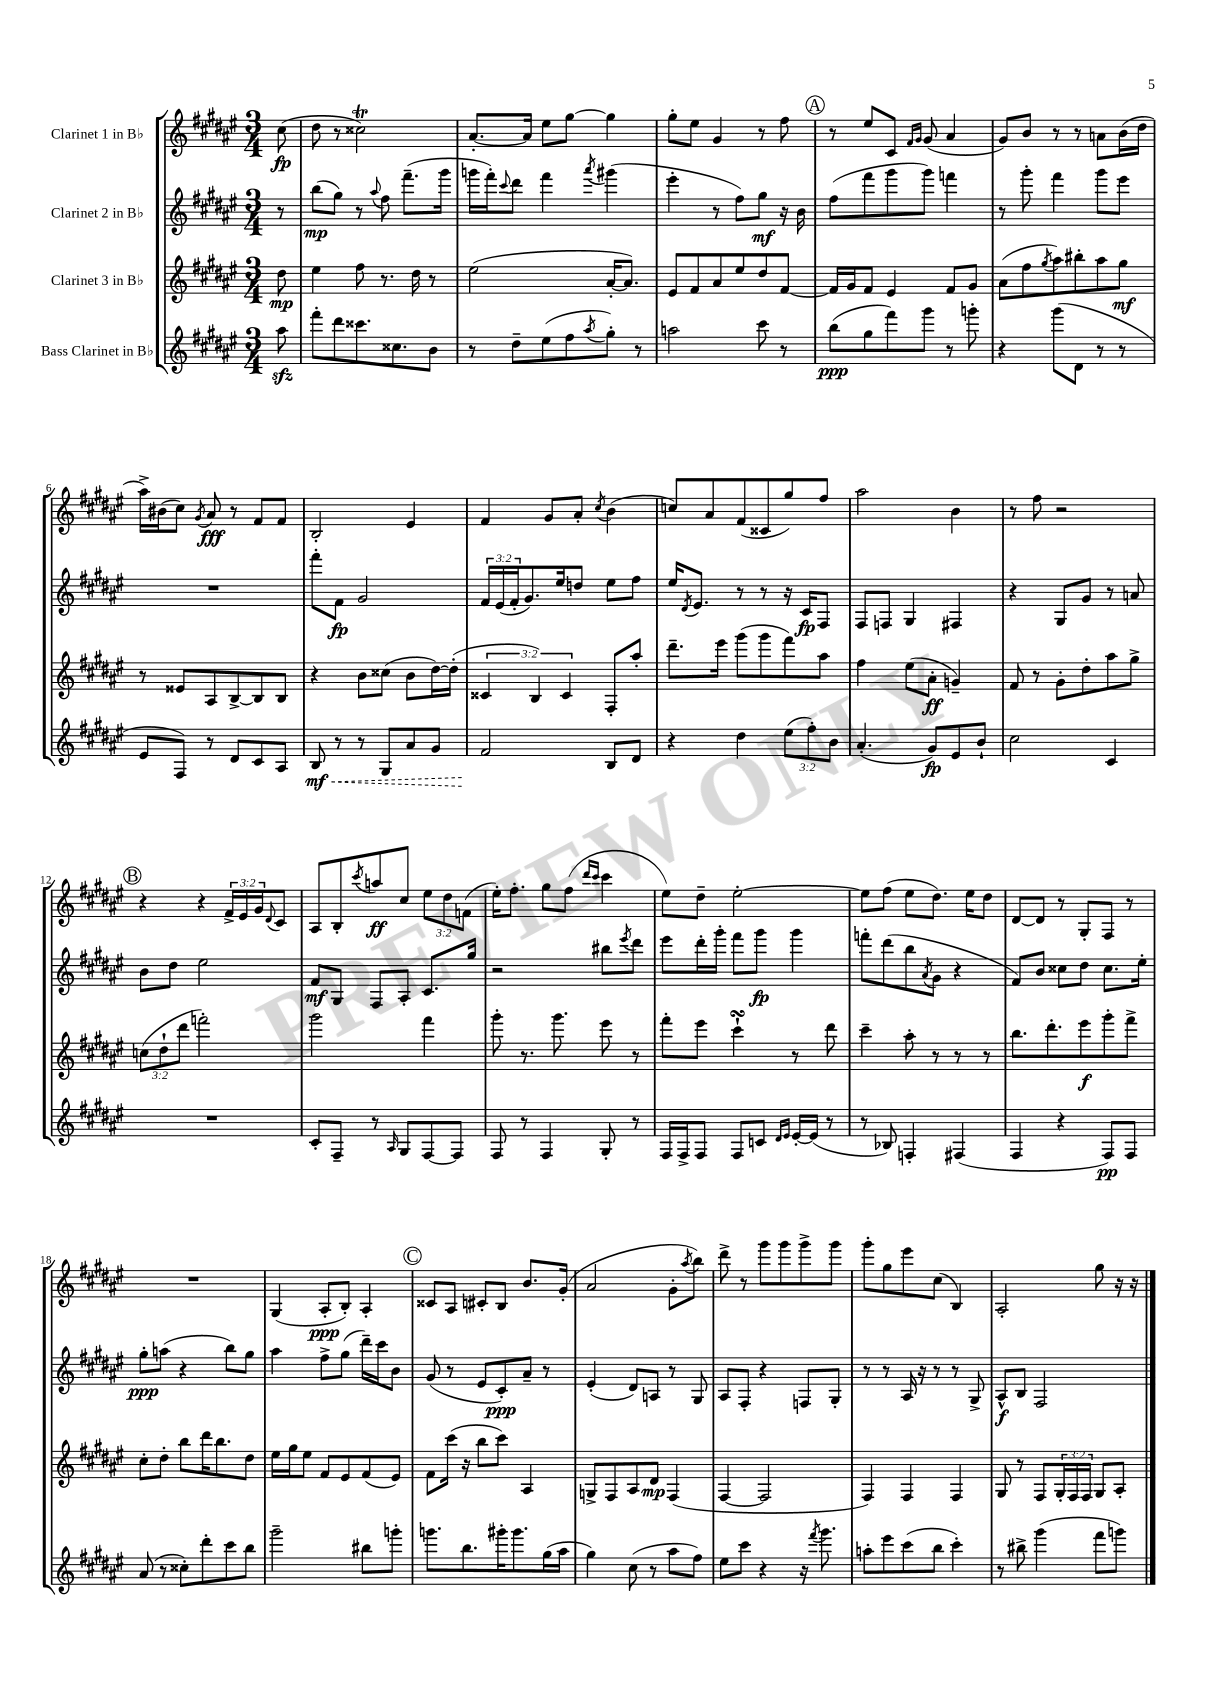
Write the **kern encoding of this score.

**kern	**kern	**kern	**kern
*staff4	*staff3	*staff2	*staff1
*clefG2	*clefG2	*clefG2	*clefG2
*k[f#c#g#d#a#e#]	*k[f#c#g#d#a#e#]	*k[f#c#g#d#a#e#]	*k[f#c#g#d#a#e#]
*M3/4	*M3/4	*M3/4	*M3/4
8aa#	8dd#	8r	(8cc#
=	=	=	=
8fff#'	4ee#	(8bb	8dd#
8ddd#	.	8gg#)	8r
8.ccc##	8ff#	8r	2cc##)
.	.	8qqaa#	.
.	8.r	8ff#	.
8.cc##	.	.	.
.	.	(8.fff#~	.
.	16dd#	.	.
8b	8r	.	.
.	.	16ggg#	.
=	=	=	=
8r	(2ee#	16ggg	[8.a#'
.	.	16fff#')	.
.	.	8qqccc#	.
8dd#~	.	8ddd#	.
.	.	.	16a#]
(8ee#	.	4fff#	8ee#
8ff#	.	.	[8gg#
8qaa#	.	8qaaa#	.
8gg#')	[16a#'	(4ggg#	4gg#]
.	8.a#])	.	.
8r	.	.	.
=	=	=	=
2aa	8e#	4eee#'	8gg#'
.	8f#	.	8ee#
.	8a#	8r	4g#
.	8ee#	8ff#)	.
8ccc#	8dd#	8gg#	8r
8r	[8f#	16r	8ff#
.	.	16b	.
=	=	=	=
(8bb	16f#]	(8ff#	8r
.	16g#	.	.
8gg#	8f#	8fff#	8ee#
8fff#)	4e#	8ggg#	8c#
.	.	.	16qqf#
.	.	.	16qqg#
8ggg#	.	8ggg#)	(8g#
8r	8f#	4fff	4a#
8ggg'	8g#	.	.
=	=	=	=
4r	(8a#	8r	8g#)
.	8ff#	8ggg#'	8b
.	8qgg#	.	.
(8ggg#	8aa#)	4fff#	8r
8d#	8bb#'	.	8r
8r	8aa#	8ggg#	8a
8r	8gg#	8eee#	(16b
.	.	.	16dd#
=	=	=	=
8e#	8r	2.r	16aa#^)
.	.	.	(16b#
8F#)	8e##	.	8cc#)
.	.	.	8qg#
8r	8A#	.	8a#
8d#	[8B^	.	8r
8c#	8B]	.	8f#
8A#	8B	.	8f#
=	=	=	=
8B	4r	8fff#'	2B'
8r	.	8f#	.
8r	8b	2g#	.
8G#	(8cc##	.	.
8a#	8b	.	4e#
8g#	[16dd#)	.	.
.	(16dd#']	.	.
=	=	=	=
2f#	6c##	24f#	4f#
.	.	(24e#	.
.	.	24f#'	.
.	.	8.g#)	.
.	6B)	.	.
.	.	.	8g#
.	.	16ee#	.
.	6c##	.	.
.	.	8dd	8a#'
.	.	.	8qcc#
8B	8F#'	8ee#	(4b
8d#	8aa#'	8ff#	.
=	=	=	=
4r	8.ddd#~	16ee#	8cc)
.	.	8qd#	.
.	.	8.e#	.
.	.	.	8a#
.	16eee#	.	.
4dd#	(8ggg#	8r	(8f#
.	8ggg#	8r	8c##
(12ee#	8fff#)	16r	8gg#)
.	.	16c#	.
12ff#')	.	.	.
.	8aa#	8F#	8ff#
12b	.	.	.
=	=	=	=
(4.a#'	4ff#	8F#	2aa#
.	.	8F	.
.	(8ee#	4G#	.
8g#)	8a#'	.	.
8e#	4g~)	4F#	4b
8b`	.	.	.
=	=	=	=
2cc#	8f#	4r	8r
.	8r	.	8ff#
.	8g#'	8G#	2r
.	8dd#'	8g#	.
4c#	8aa#	8r	.
.	8gg#^	8a	.
=	=	=	=
2.r	(12cc	8b	4r
.	12dd#`	.	.
.	.	8dd#	.
.	12ddd#	.	.
.	2fff')	2ee#	4r
.	.	.	24f#^
.	.	.	24e#
.	.	.	24g#
.	.	.	8qqd#
.	.	.	8c#
=	=	=	=
8c#'	2ggg#	8f#	8A#
8F#~	.	8G#	8B'
.	.	.	8qccc#
8r	.	8F#	8aa
16qqA#	.	.	.
8G#	.	8A#'	8cc#
[8F#	4fff#	8.c#	12ee#
.	.	.	12dd#
8F#]	.	.	.
.	.	.	(12f
.	.	16gg#	.
=	=	=	=
8F#	8ggg#'	2r	16ee#')
.	.	.	8.ff#'
8r	8.r	.	.
4F#	.	.	8gg#
.	8.ggg#	.	.
.	.	.	(8ff#
.	.	.	16qqddd#
.	.	.	16qqccc#
8G#'	8eee#	8bb#	4ccc#
.	.	8qeee#	.
8r	8r	8ddd#	.
=	=	=	=
16F#	8fff#'	8eee#	8ee#)
16F#^	.	.	.
8F#	8eee#	16ddd#'	8dd#~
.	.	16ggg#'	.
8F#	4ccc#`	8fff#	[2ee#'
8c	.	8ggg#	.
16qqd#	.	.	.
16qqe#	.	.	.
[16e#'	8r	4ggg#	.
(16e#]	.	.	.
8r	8ddd#	.	.
=	=	=	=
8r	4ccc#~	8fff'	8ee#]
8B-)	.	(8ddd#	(8ff#
4F'	8aa#'	8bb	8ee#
.	.	8qa#	.
.	8r	8g#	8.dd#)
(4F#	8r	4r	.
.	.	.	16ee#
.	8r	.	8dd#
=	=	=	=
4F#	8.bb	8f#)	[8d#
.	.	8b	8d#]
.	8.ddd#'	.	.
4r	.	8cc##	8r
.	8eee#	8dd#	8G#'
8F#)	8ggg#'	8.cc##	8F#
8F#	8fff#^	.	8r
.	.	16ee#'	.
=	=	=	=
(8a#	8cc#'	8gg#'	2.r
8r	8dd#'	(8aa	.
8cc##')	8bb	4r	.
8ddd#'	16ddd#	.	.
.	8.bb	.	.
8ccc#	.	8bb)	.
8bb	8dd#	8gg#	.
=	=	=	=
2ggg#~	16ee#	4aa#	(4G#
.	16gg#	.	.
.	8ee#	.	.
.	8f#	8ff#^	8A#'
.	8e#	(8gg#	8B')
8bb#	(8f#	16ddd#~)	4A#'
.	.	16ccc#	.
8ggg'	8e#)	8b	.
=	=	=	=
8.ggg	8f#	(8g#	8c##
.	(16ccc#	8r	8A#
8.bb	16r	.	.
.	8bb	8e#	8c#'
16ggg#'	8ccc#)	8c#')	8B
8.ggg#	.	.	.
.	4A#	8a#~	8.b
(16gg#	.	8r	.
16aa#	.	.	(16g#'
=	=	=	=
4gg#)	8G^	(4e#'	2a#
.	8F#	.	.
(8cc#	8A#	8d#)	.
8r	8d#	8A	.
8aa#	(4F#	8r	8g#'
.	.	.	8qaa#
8ff#)	.	8G#	8bb)
=	=	=	=
8ee#	[4F#	8A#	8ddd#^
8ccc#	.	8F#'	8r
4r	2F#]	4r	8ggg#
.	.	.	8ggg#
16r	.	8F	8ggg#^
8qfff#	.	.	.
8.ggg#	.	.	.
.	.	8G#'	8ggg#
=	=	=	=
8aa'	4F#)	8r	8ggg#'
8eee#	.	8r	8gg#
(8ccc#	4F#	16A#	8eee#
.	.	16r	.
8bb	.	8r	(8cc#
4ccc#')	4F#	8r	4B)
.	.	8G#^	.
=	=	=	=
8r	8G#	8A#^^	2A#'
8bb#^	8r	8B	.
(4ggg#	8F#	2F#	.
.	24G#'	.	.
.	24F#	.	.
.	24F#	.	.
8fff#	8G#	.	8gg#
8ggg)	8A#'	.	16r
.	.	.	16r
==	==	==	==
*-	*-	*-	*-
